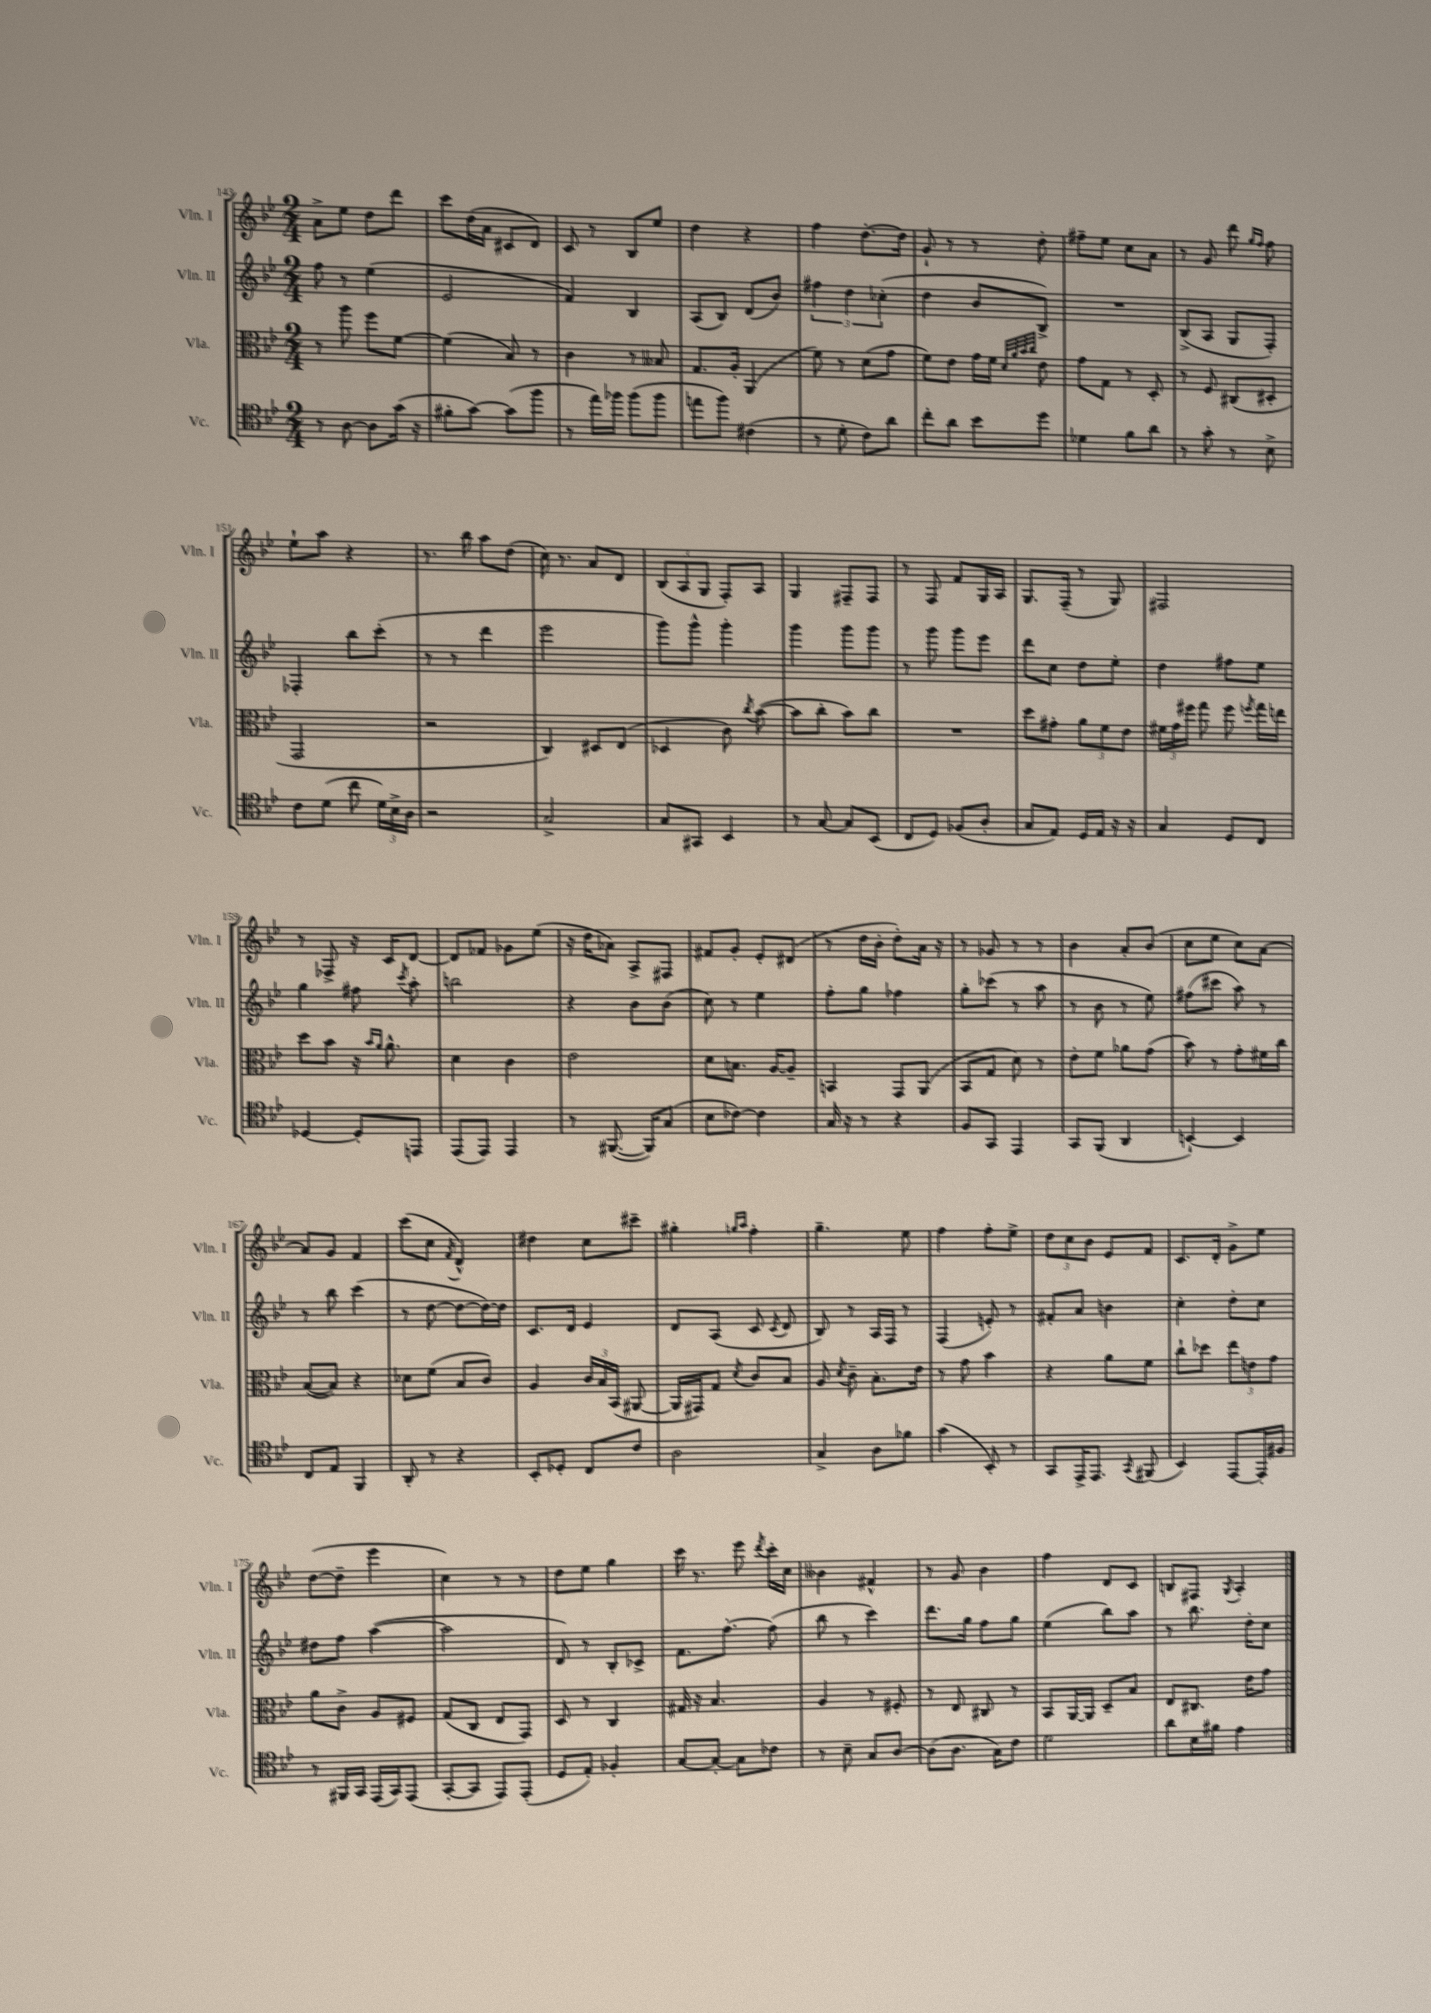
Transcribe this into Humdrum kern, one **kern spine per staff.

**kern	**kern	**kern	**kern
*staff4	*staff3	*staff2	*staff1
*clefC4	*clefC3	*clefG2	*clefG2
*k[b-e-]	*k[b-e-]	*k[b-e-]	*k[b-e-]
*M2/4	*M2/4	*M2/4	*M2/4
8r	8r	8ff\	8a^\L
[8A\	8aa\	8r	8ee-\J
8A\]L	8ff\L	(4ee-\	8dd\L
(16g\Jk	[8f\J	.	8ddd\J
16r	.	.	.
=	=	=	=
8f#'\L	(4f\]	2e-/	8ccc\L
[8g\J)	.	.	(16dd\L
.	.	.	16a\JJ
(8g\]L	8B-/)	.	8c#/L
8ff\J	8r	.	8d/J)
=	=	=	=
8r	4c\	4f/)	8c/
16ee-\LL)	.	.	8r
16ff-\JJ	.	.	.
(8ff-\L	8r	4B-/	8B-/L
8ff-\J	8B--/	.	8ee-/J
=	=	=	=
8ee\L	8.G/L	(8A/L	4dd\
8ff\J)	.	8B-/J)	.
.	16A'/Jk	.	.
(4c#\	(4AA/	(8d/L	4r
.	.	8b-/J)	.
=	=	=	=
8r	8f\)	6ff#\	4ff\
8d'\	8r	.	.
.	.	6dd\	.
8c\L)	(8d\L	.	[8.dd'\L
.	.	(6cc-'\	.
8a\J	8g\J	.	.
.	.	.	16dd\]Jk
=	=	=	=
8cc'\L	8f\L)	4dd\	8g`/
8a\J	8e-\J	.	8r
8b-\L	16g\LL	8b-/L	8r
.	16f\JJ	.	.
.	32qqd/LLL	.	.
.	32qqa/	.	.
.	32qqb-/	.	.
.	32qqcc/JJJ	.	.
8dd\J	8e-\	8B-^/J)	8dd'\
=	=	=	=
4d-\	8g\L	2r	8ff#~\L
.	8G\J	.	8ee-\J
8f\L	8r	.	8cc\L
8a\J	8D'/	.	8a\J
=	=	=	=
8r	8r	(8B-^/L	8r
8g'\	8F/	8A/J	8g/
8r	(8C#/L	8G/L	8ddd\
.	.	.	16qqgg/LL
.	.	.	16qqff/JJ
8B-^\	8D#'/J	8F'/J)	8ff\
=	=	=	=
8c\L	2GG/	4F-'/	8ee-`\L
(8d\J	.	.	8aa\J
8cc\	.	8bb-\L	4r
24d\LL)	.	(8ccc'\J	.
24B-^\	.	.	.
24A\JJ	.	.	.
=	=	=	=
2r	2r	8r	8.r
.	.	8r	.
.	.	.	16bb-\
.	.	4ddd\	8aa\L
.	.	.	(8dd\J
=	=	=	=
2G^/	4C/)	2eee-\	16cc\)
.	.	.	8.r
.	8D#/L	.	8a/L
.	(8E-/J	.	8d/J
=	=	=	=
8G/L	4D-/	8ggg\L)	(12B-/L
.	.	.	12A/
8GG#/J	.	8ggg^^\J	.
.	.	.	12G/J
4BB-/	8c\)	4ggg'\	8F'/L)
.	8qcc/	.	.
.	([8b-\	.	8A/J
=	=	=	=
8r	8b-\]L	4ggg\	4G/
[8G/	8cc'\J	.	.
8G/]L	8b-\L)	8ggg\L	8F#~/L
(8BB-/J	8cc\J	8ggg\J	8F#/J
=	=	=	=
8C/L	2r	8r	8r
8D/J)	.	8ggg\	8F/
(8F-/L	.	8ggg\L	8f/L
8A'/J	.	8eee-\J	16G/L
.	.	.	16A/JJ
=	=	=	=
8G/L	8dd\L	8ddd\L	8.G/L
8E-/J)	8g#'\J	8cc\J	.
.	.	.	(16F~/Jk
16D/LL	12a\L	8dd\L	8r
16E-/JJ	.	.	.
.	12f\	.	.
16r	.	8ee-'\J	8G/)
.	12e-\J	.	.
16r	.	.	.
=	=	=	=
4G/	24f#\LL	4dd\	2F#/
.	24g\	.	.
.	24ff#\JJ	.	.
.	8gg\	.	.
8D/L	8ff#\	8ff#\L	.
.	8qff/	.	.
8C/J	16gg\LL	8ee-\J	.
.	16ee\JJ	.	.
=	=	=	=
[4D-/	8dd\L	4gg\	8r
.	8b-\J	.	8F-^/
8D-'/]L	16r	8ff#\	16r
.	16qqb-/LL	.	.
.	16qqa/JJ	.	.
.	8.a^^\	.	16c/LK
.	.	8qccc/	.
8EE/J	.	8aa'\	[8d/J
=	=	=	=
(8EE-/L	4d\	2bb\	8d/]L
8EE-/J)	.	.	8f-/J
4EE-/	4c\	.	8g-\L
.	.	.	(8ee-\J
=	=	=	=
8r	2e-\	4r	16r
.	.	.	16dd\LK
([8.FF#/	.	.	8a-\J)
.	.	8b-\L	8A^/L
16FF#/]LK)	.	.	.
(8G/J	.	(8b-\J	8F#/J
=	=	=	=
8B-\L	8d\L	8cc\)	8f#/L
[8c-\J)	8.B\J	8r	8g'/J
4c-\]	.	4ee-\	8e-'/L
.	[16A/LK	.	.
.	8A~/]J	.	(8d#/J
=	=	=	=
16G/	4BB/	8ff'\L	8r
16r	.	.	.
8r	.	8gg\J	16dd\LL
.	.	.	16b-'\JJ
4r	8GG/L	4ff-\	8dd'\L)
.	(8AA/J	.	16a\Jk
.	.	.	16r
=	=	=	=
8F/L	8BB-/L	8gg'\L	8r
8GG/J	8G/J	(8ccc-\J	8g-/
4EE-/	8d\)	8r	8r
.	8r	8aa\	8r
=	=	=	=
8GG/L	8e-'\L	8r	4b-\
(8FF/J	8f\J	8b-\	.
4AA/	8a-\L	8r	8a'/L
.	(8g\J	8ee-\)	(8b-/J
=	=	=	=
[4BB`/)	8b-\)	(8ff#\L	8cc\L
.	8r	8ccc#\J	8ee-\J
4BB/]	8g'\L	8aa\)	8cc\L)
.	16f#\L	8r	[8a\J
.	16cc\JJ	.	.
=	=	=	=
8C/L	([8B-/L	8r	8a/]L
8E-/J	8B-/]J)	8bb-\	8g/J
4FF/	4r	(4ccc\	4f/
=	=	=	=
8AA'/	8d-\L	8r	(8ccc\L
8r	(8f\J	[8dd\	8cc\J
.	.	.	8qf/
4r	8B-/L	8dd\_L	4d^^/)
.	8c/J)	16dd\_L)	.
.	.	16dd\]JJ	.
=	=	=	=
8BB-'/L	4A/	8.c/L	4dd#\
8D-'/J	.	.	.
.	.	16d/Jk	.
8C/L	24c/LL	4e-/	8cc\L
.	24B-/	.	.
.	(24BB-/JJ	.	.
8c/J	[8AA#/	.	8ccc#~\J
=	=	=	=
2A\	16AA#/]LL	8d/L	4gg#'\
.	16GG#/J)	.	.
.	8G/J	(8A/J	.
.	.	.	16qqgg/LL
.	8qd/	.	16qqaa/JJ
.	8c/L	8c/	4ff'\
.	.	8qc/	.
.	8B-/J	8d/	.
=	=	=	=
4G^/	8A/	8B-/)	4.gg~\
.	8qd/	.	.
.	8c~\	8r	.
8A\L	8.B-'\L	16A/LL	.
.	.	16F/JJ	.
8f-\J	.	8r	8ee-\
.	16e-\Jk	.	.
=	=	=	=
(4g\	8r	(4F/	4ff\
.	8g\	.	.
8BB-'/)	4b-\	8e'/)	8ff'\L
8r	.	8r	8ee-^\J
=	=	=	=
8GG/L	4r	8f#'/L	12dd\L
.	.	.	12cc\
16EE-^/K	.	8a/J	.
.	.	.	12b-\J
8.EE-/J	.	.	.
.	8a\L	4b\	8e-/L
8qGG/	.	.	.
(8FF#/	8f\J	.	8f/J
=	=	=	=
4BB-/)	8cc`\L	4cc'\	8.c/L
.	8dd-\J	.	.
.	.	.	16d'/Jk
[8EE-/L	12ee-\L	8dd'\L	8g^\L
.	12e\	.	.
16EE-'/]L	.	8cc\J	8ee-\J
.	12g\J	.	.
16F#/JJ	.	.	.
=	=	=	=
8r	8a\L	8dd#\L	([8dd\L
16FF#/LL	8c^\J	8ff\J	8dd~\]J
16GG/JJ	.	.	.
(16EE-/LL	8A/L	([4aa\	4eee-\
16GG/J)	.	.	.
(8EE-/J	8F#/J	.	.
=	=	=	=
[8GG'/L	(8G/L	2aa\]	4cc\)
8GG/]J	8C/J	.	.
8EE-/L)	8E-/L	.	8r
(8EE-'/J	8GG/J)	.	8r
=	=	=	=
8D/L	8D/	8d/)	8dd\L
8E-'/J)	8r	8r	8ee-\J
4F-'/	4C/	8B-'/L	4gg\
.	.	8c-^/J	.
=	=	=	=
[8G/L	16G#/	8.f\L	16ccc\
.	16r	.	8.r
8G'/_J	4.B-/	.	.
.	.	[8.ff'\J	.
8G\]L	.	.	8eee-\
.	.	.	8qddd/
8c-\J	.	(8ff\]	16ccc'\LL
.	.	.	16cc\JJ
=	=	=	=
8r	4A/	8bb-\	4b--\
8B-~\	.	8r	.
8G/L	8r	4ccc\)	4f#^^/
[8A/J	8F#'/	.	.
=	=	=	=
(8A\]L	8r	8.ddd\L	8r
8.A\J	8E-/	.	8g/
.	.	16gg\Jk	.
.	8C#/	8ff\L	4b-\
16G\LK)	.	.	.
8c\J	8r	8gg\J	.
=	=	=	=
2d\	8BB-/L	(4ee-\	4ff\
.	[16AA/L	.	.
.	16AA/]JJ	.	.
.	8D~/L	8bb-\L)	8d/L
.	8B-/J	8aa\J	8c/J
=	=	=	=
8a\L	8E-/L	8r	8B/L
16B-\L	8.C#/J	8.bb-\	8F#/J
16f#\JJ	.	.	.
.	.	.	8qG/
4e-\	.	.	4A'/
.	16e-\LK	16dd'\LK	.
.	8g\J	8cc\J	.
==	==	==	==
*-	*-	*-	*-
